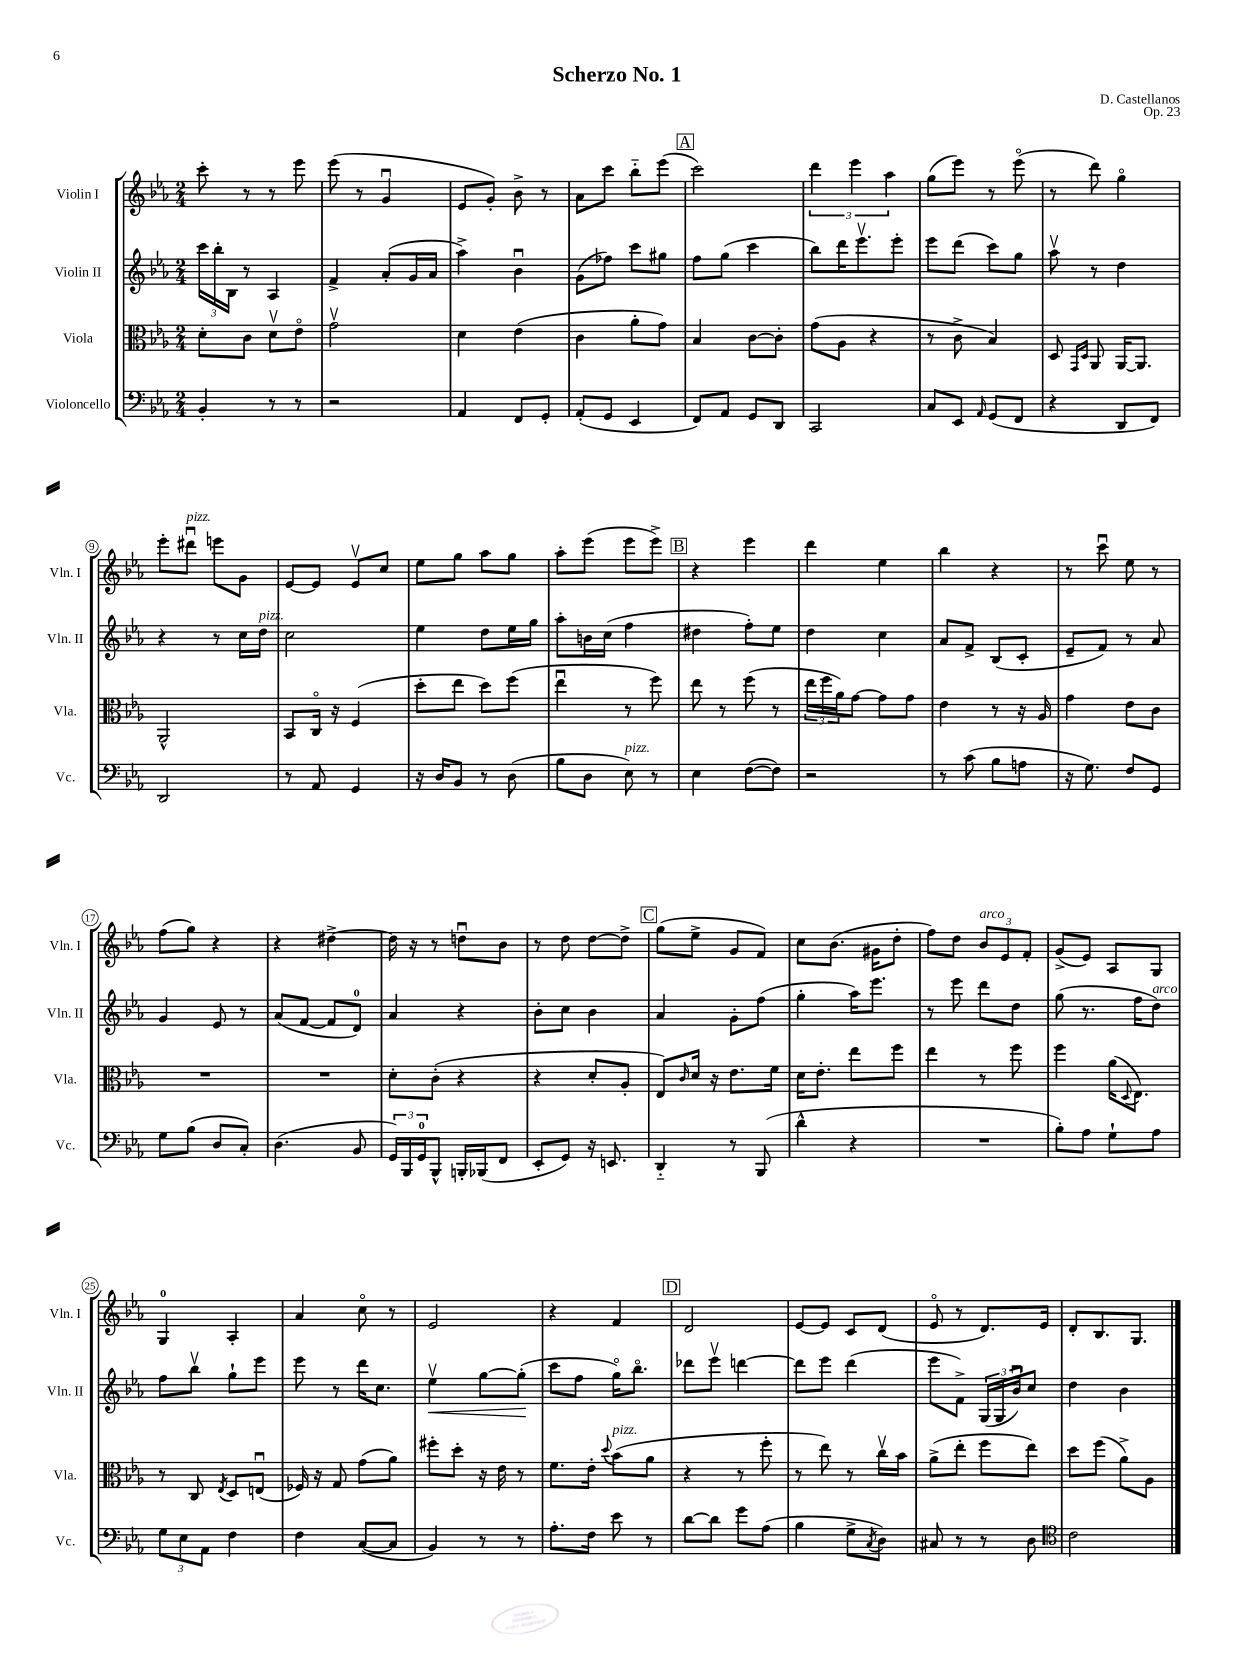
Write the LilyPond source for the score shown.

\header { title = "Scherzo No. 1" composer = "D. Castellanos" opus = "Op. 23" }
<<
\new StaffGroup <<
\new Staff = "s0" \with { instrumentName = "Violin I" shortInstrumentName = "Vln. I" } {
    \clef treble \key ees \major \numericTimeSignature \time 2/4
    c'''8-. r8 r8 ees'''8 |
    ees'''8( r8 g'4\downbow |
    ees'8 g'8-.) bes'8-> r8 |
    aes'8 c'''8 bes''8-_ ees'''8( |
    \mark \markup { \box "A" } c'''2) |
    \tuplet 3/2 { d'''4 ees'''4 aes''4 } |
    g''8( ees'''8) r8 ees'''8\flageolet( |
    r8 d'''8) g''4\flageolet |
    ees'''8-. dis'''8\downbow^\markup { \italic "pizz." } e'''8 g'8 |
    ees'8~ ees'8 ees'8\upbow c''8 |
    ees''8 g''8 aes''8 g''8 |
    aes''8-. ees'''8( ees'''8 ees'''8->) |
    \mark \markup { \box "B" } r4 ees'''4 |
    d'''4 ees''4 |
    bes''4 r4 |
    r8 c'''8\downbow ees''8 r8 |
    f''8( g''8) r4 |
    r4 dis''4~-> |
    dis''16 r16 r8 d''8\downbow bes'8 |
    r8 d''8 d''8~ d''8-> |
    \mark \markup { \box "C" } g''8( ees''8-> g'8 f'8) |
    c''8 bes'8.( gis'16 d''8-. |
    f''8) d''8 \tuplet 3/2 { bes'8^\markup { \italic "arco" } ees'8 f'8-. } |
    g'8->( ees'8) aes8 g8 |
    g4-0 aes4-. |
    aes'4 c''8\flageolet r8 |
    ees'2 |
    r4 f'4 |
    \mark \markup { \box "D" } d'2 |
    ees'8~ ees'8 c'8 d'8( |
    ees'8\flageolet r8 d'8.) ees'16 |
    d'8-. bes8. g8. \bar "|." |
}
\new Staff = "s1" \with { instrumentName = "Violin II" shortInstrumentName = "Vln. II" } {
    \clef treble \key ees \major \numericTimeSignature \time 2/4
    \tuplet 3/2 { c'''16 bes''16-. bes16 } r8 aes4 |
    f'4-> aes'8-.( g'16 aes'16 |
    aes''4->) bes'4\downbow |
    g'8( fes''8) c'''8 gis''8 |
    \mark \markup { \box "A" } f''8 g''8( c'''4 |
    bes''8) d'''16 ees'''8.\upbow ees'''8-. |
    ees'''8 d'''8( c'''8) g''8 |
    aes''8\upbow r8 d''4 |
    r4 r8 c''16 d''16^\markup { \italic "pizz." } |
    c''2 |
    ees''4 d''8 ees''16 g''16 |
    aes''8-. b'16 c''16( f''4 |
    \mark \markup { \box "B" } dis''4 f''8-.) ees''8 |
    d''4 c''4 |
    aes'8 f'8-> bes8( c'8-. |
    ees'8-- f'8) r8 aes'8 |
    g'4 ees'8 r8 |
    aes'8( f'8~ f'8 d'8-0) |
    aes'4 r4 |
    bes'8-. c''8 bes'4 |
    \mark \markup { \box "C" } aes'4 g'8-. f''8( |
    g''4-. aes''16) ees'''8. |
    r8 ees'''8 d'''8 d''8 |
    g''8( r8. f''16 d''8^\markup { \italic "arco" }) |
    f''8 bes''8\upbow g''8-! ees'''8 |
    ees'''8 r8 d'''16 c''8. |
    ees''4\upbow\< g''8~ g''8-.\!( |
    c'''8 f''8 g''16\flageolet) bes''8.\flageolet |
    \mark \markup { \box "D" } des'''8 ees'''8\upbow d'''4~ |
    d'''8 ees'''8 d'''4( |
    ees'''8 f'8->) \tuplet 3/2 { g16( g16 bes'16\downbow) } c''8 |
    d''4 bes'4 \bar "|." |
}
\new Staff = "s2" \with { instrumentName = "Viola" shortInstrumentName = "Vla." } {
    \clef alto \key ees \major \numericTimeSignature \time 2/4
    d'8-. c'8 d'8\upbow ees'8\flageolet |
    g'2\upbow |
    d'4 ees'4( |
    c'4 aes'8-. g'8) |
    \mark \markup { \box "A" } bes4 c'8~ c'8-. |
    g'8( aes8 r4 |
    r8 c'8-> bes4) |
    d8 \grace { g,16 d16 } aes,8 aes,16~ aes,8. |
    aes,2-^ |
    bes,8 c16\flageolet r16 f4( |
    d''8-. ees''8 d''8) f''8( |
    ees''4\downbow r8 f''8) |
    \mark \markup { \box "B" } ees''8 r8 f''8( r8 |
    \tuplet 3/2 { ees''16 f''16 aes'16) } g'8~ g'8 g'8 |
    ees'4 r8 r16 aes16 |
    g'4 ees'8 c'8 |
    R2 |
    R2 |
    d'8-. c'8-.( r4 |
    r4 d'8-. aes8-. |
    \mark \markup { \box "C" } ees8) \grace { c'16 } d'16 r16 ees'8. f'16 |
    d'16 ees'8.-. ees''8 f''8 |
    ees''4 r8 f''8 |
    f''4 aes'16( \appoggiatura { d8 } ees8.) |
    r8 c8 \acciaccatura { ees8 } d8 e8\downbow( |
    fes16) r16 g8 g'8( aes'8) |
    fis''8-. d''8-. r16 ees'16 r8 |
    f'8. ees'16-. \appoggiatura { d''8 } bes'8^\markup { \italic "pizz." }( aes'8 |
    \mark \markup { \box "D" } r4 r8 f''8-. |
    r8 ees''8) r8 c''16\upbow bes'16 |
    aes'8->( ees''8-. f''8 ees''8) |
    d''8 f''8( aes'8->) aes8 \bar "|." |
}
\new Staff = "s3" \with { instrumentName = "Violoncello" shortInstrumentName = "Vc." } {
    \clef bass \key ees \major \numericTimeSignature \time 2/4
    bes,4-. r8 r8 |
    r2 |
    aes,4 f,8 g,8-. |
    aes,8-.( g,8 ees,4 |
    \mark \markup { \box "A" } f,8) aes,8 g,8 d,8 |
    c,2 |
    c8 ees,8 \grace { aes,16 } g,8( f,8 |
    r4 d,8 f,8) |
    d,2 |
    r8 aes,8 g,4 |
    r16 d16 bes,8 r8 d8( |
    bes8 d8 ees8^\markup { \italic "pizz." }) r8 |
    \mark \markup { \box "B" } ees4 f8~( f8) |
    r2 |
    r8 c'8( bes8 a8 |
    r16 g8.) f8 g,8 |
    g8 bes8( d8 c8-.) |
    d4.( bes,8 |
    \tuplet 3/2 { g,16) bes,,16 g,16-0 } bes,,8-^ b,,16-. bes,,16( f,8 |
    ees,8-. g,8) r16 e,8. |
    \mark \markup { \box "C" } d,4-_ r8 bes,,8( |
    d'4-^ r4 |
    R2 |
    bes8-.) aes8 g8-! aes8 |
    \tuplet 3/2 { g8 ees8 aes,8 } f4 |
    f4 c8~( c8 |
    bes,4) r8 r8 |
    aes8.-. f16 ees'8 r8 |
    \mark \markup { \box "D" } d'8~ d'8 g'8 aes8( |
    bes4 g8-> \acciaccatura { c8 } d8) |
    cis8 r8 r8 d8 |
    \clef tenor c'2 \bar "|." |
}
>>
>>
\layout { \context { \Score \override BarNumber.stencil = #(make-stencil-circler 0.1 0.3 ly:text-interface::print) } }
